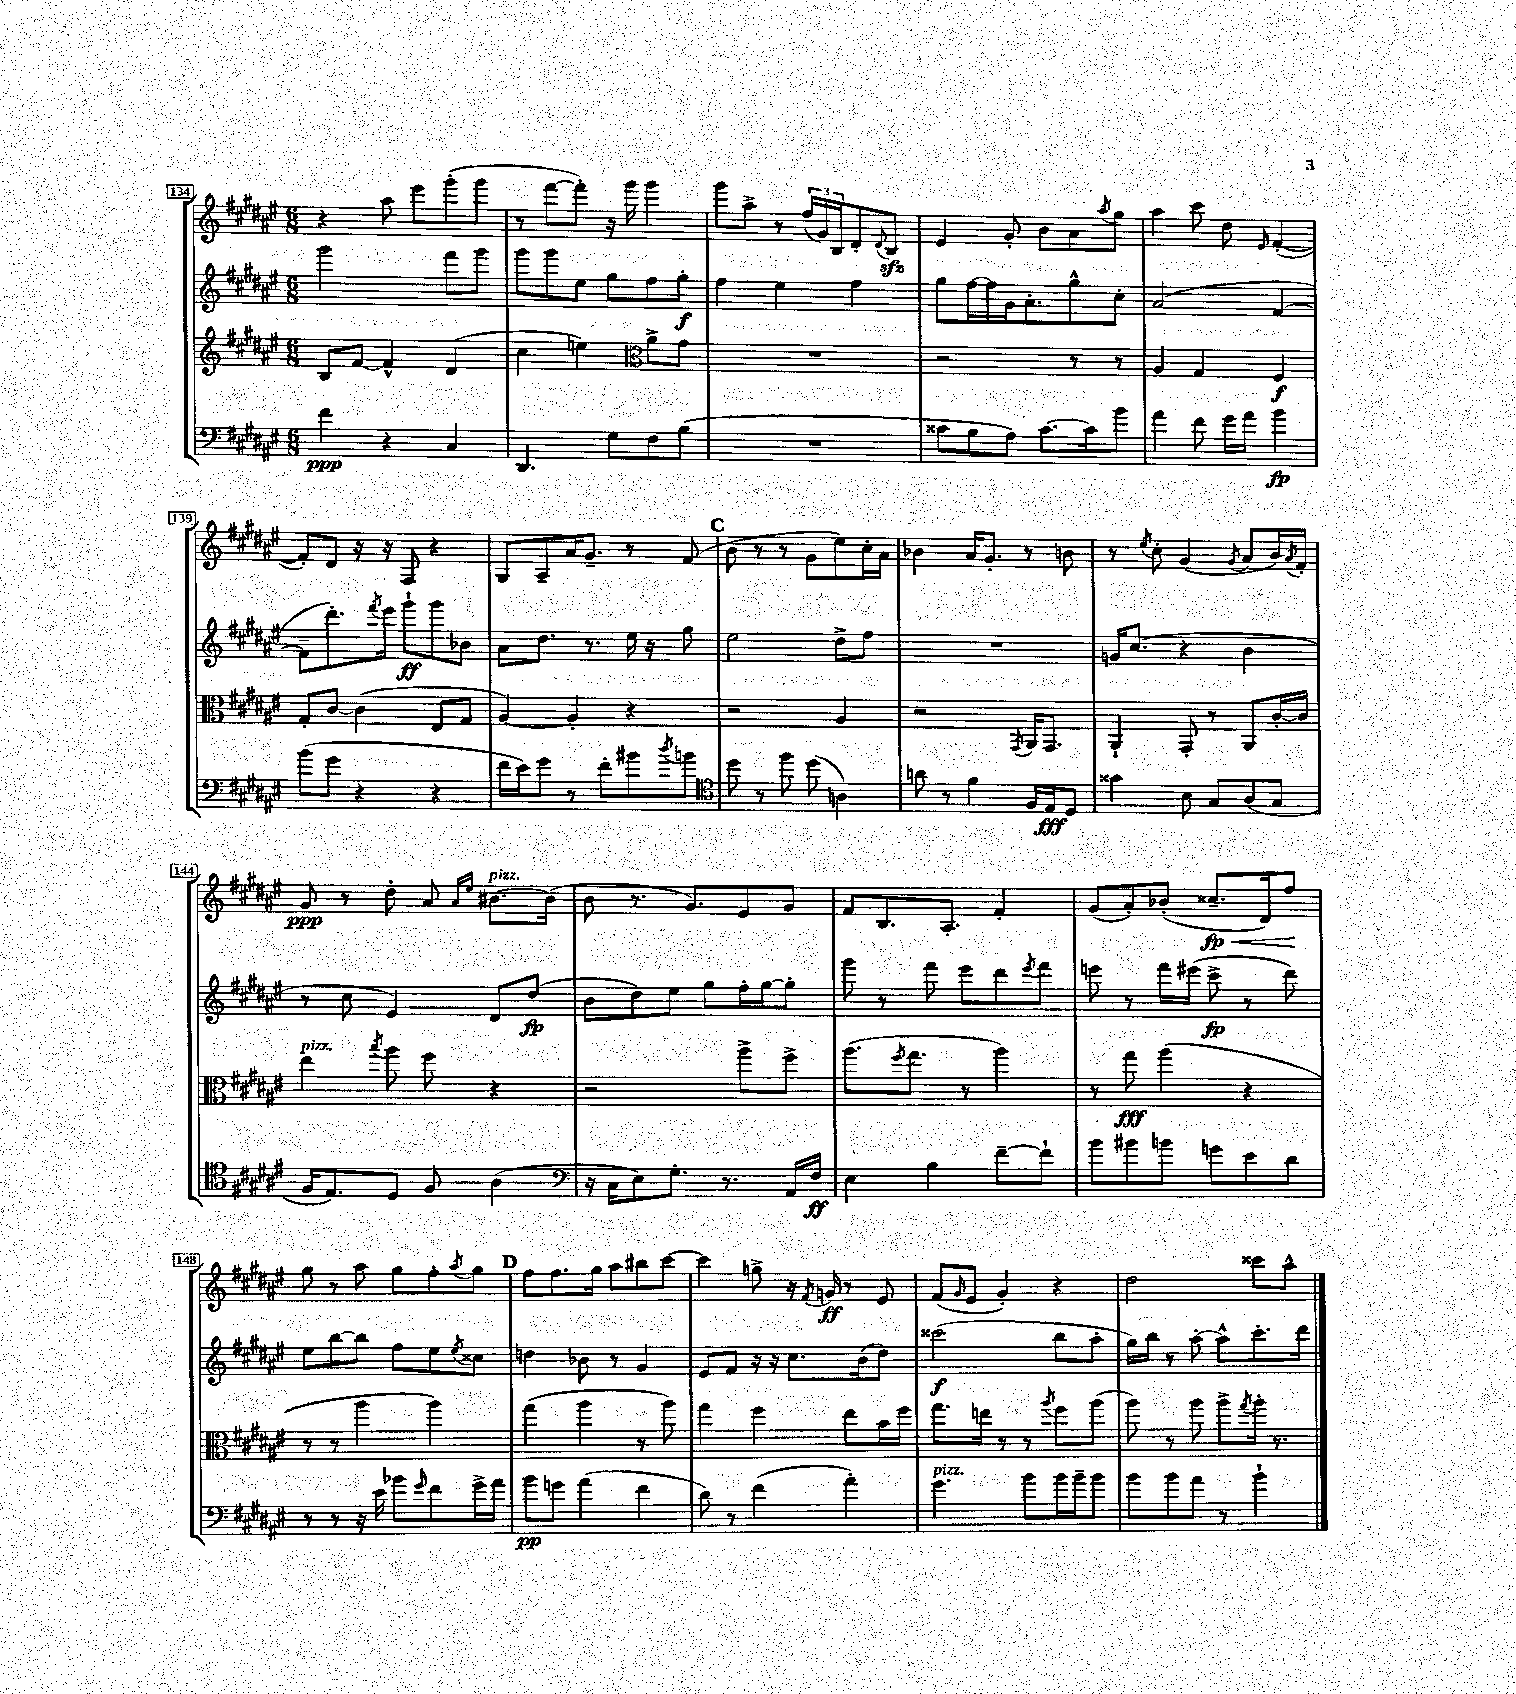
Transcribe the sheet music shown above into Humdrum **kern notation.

**kern	**kern	**kern	**kern
*staff4	*staff3	*staff2	*staff1
*clefF4	*clefG2	*clefG2	*clefG2
*k[f#c#g#d#a#e#]	*k[f#c#g#d#a#e#]	*k[f#c#g#d#a#e#]	*k[f#c#g#d#a#e#]
*M6/8	*M6/8	*M6/8	*M6/8
4f#	8B	2ggg#	4r
.	[8f#	.	.
4r	4f#^^]	.	8aa#
.	.	.	8eee#
4C#	(4d#	8fff#	(8ggg#'
.	.	8ggg#	8ggg#
=	=	=	=
4.DD#	4cc#	8ggg#	8r
.	.	8ggg#	[8fff#
.	4ee)	8ee#	8fff#'])
8G#	.	8gg#	16r
.	.	.	16ggg#
*	*clefC3	*	*
8F#	8a#^	8ff#	4ggg#
(8B	8g#	8gg#'	.
=	=	=	=
2.r	2.r	4ff#	8ggg#
.	.	.	8aa#^
.	.	4ee#	8r
.	.	.	(24ff#
.	.	.	24g#)
.	.	.	24B
.	.	4ff#	8d#'
.	.	.	8qqd#
.	.	.	8B
=	=	=	=
8c##	2r	8gg#	4e#
8B	.	[16ff#	.
.	.	16ff#]	.
8A#)	.	16g#	8g#'
.	.	8.a#'	.
[8.c##	.	.	8b
.	8r	8gg#^^	8a#
16c##]	.	.	.
.	.	.	8qaa#
8b	8r	8cc#'	8gg#
=	=	=	=
4a#	4A#	(2a#	4aa#
8f#	4G#	.	8ccc#
16g#	.	.	8dd#
16a#	.	.	.
.	.	.	16qqe#
4b	4F#	[4f#	([4f#'
=	=	=	=
(8b	8G#'	8f#~]	8f#'])
8g#	[8c#	8.ddd#')	8d#
4r	(4c#]	.	16r
.	.	8qfff#	.
.	.	16eee#	16r
.	.	8ggg#`	8F#
4r	8E#	8ggg#	4r
.	8G#	8b-	.
=	=	=	=
16f#	[4A#)	8a#	8G#
16e#)	.	.	.
8g#	.	8.dd#	8A#~
8r	4A#']	.	16a#
.	.	8.r	8.g#~
8f#'	.	.	.
8b#	4r	16ee#	8r
.	.	16r	.
8qdd#	.	.	.
8b	.	8gg#	(8f#
=	=	=	=
*clefC4	*	*	*
8dd#	2r	2ee#	8b
8r	.	.	8r
8ff#	.	.	8r
(8dd#	.	.	8g#
4A)	4A#	8dd#^	8ee#)
.	.	8ff#	16cc#'
.	.	.	16a#
=	=	=	=
8a	2r	2.r	4b-
8r	.	.	.
4f#	.	.	16a#
.	.	.	8.g#'
.	8qGG#	.	.
16F#	16AA#	.	8r
16E#	8.GG#	.	.
8D#	.	.	8b
=	=	=	=
4g##	4AA#`	16g	8r
.	.	(8.cc#	.
.	.	.	8qee#
.	.	.	8cc#'
8B	8GG#'	4r	(4g#
8G#	8r	.	.
.	.	.	8qg#
(8A#	8AA#	4b	8a#
8G#	[16c#'	.	16b)
.	.	.	8qa#
.	16c#]	.	16f#'
=	=	=	=
16F#	4ee#	8r	8g#
8.E#)	.	.	.
.	.	8cc#	8r
.	8qbb	.	.
8D#	8aa#	4e#)	8dd#'
8F#	8ff#	.	8a#
.	.	.	16qqa#
.	.	.	16qqee#
(4A#	4r	8d#	[8.b#
.	.	(8dd#	.
.	.	.	(16b#]
=	=	=	=
*clefF4	*	*	*
16r	2r	8b	8b
16C#	.	.	.
8E#)	.	8dd#)	8.r
8.G#'	.	8ee#	.
.	.	.	8.g#)
.	.	8gg#	.
8.r	.	.	.
.	8aa#^	16ff#'	8e#
.	.	[16gg#	.
16AA#	8ff#^	8gg#']	8g#
16F#	.	.	.
=	=	=	=
4E#	(8.aa#	8ggg#	8f#
.	.	8r	8.B
.	8qff#	.	.
.	8.gg#	.	.
4B	.	8fff#	.
.	.	.	8.A#'
.	8r	8eee#	.
[8f#~	4aa#)	8ddd#	4f#'
.	.	8qeee#	.
8f#`]	.	8fff#	.
=	=	=	=
8b	8r	8eee	(8g#
8b#	8gg#	8r	8a#')
8b	(4aa#	16fff#	(8b-'
.	.	(16eee#	.
8g	.	8ccc#^	8.cc##~
8e#	4r	8r	.
.	.	.	16d#)
8d#	.	8ddd#)	8ff#
=	=	=	=
8r	8r	8ee#	8gg#
8r	8r	[8bb	8r
16r	4aa#	8bb]	8aa#
16e#	.	.	.
8b-	.	8ff#	8gg#
16qqg#	.	.	.
8f#	4aa#)	8ee#	8ff#'
.	.	8qee#	8qaa#
16g#^	.	8cc##	8gg#
16a#	.	.	.
=	=	=	=
8b	(4gg#	4dd	8ff#
8g	.	.	8.ff#
(4a#	4aa#	8b-	.
.	.	.	16gg#
.	.	8r	8aa#
4f#	8r	4g#	8bb#
.	8aa#)	.	[8ccc#
=	=	=	=
8d#)	4gg#	8e#	4ccc#]
8r	.	8f#	.
(4f#	4ff#	16r	8gg^
.	.	16r	.
.	.	8.cc#	16r
.	.	.	8qf#
.	.	.	16g
4a#')	8ee#	.	8r
.	.	(16b	.
.	16b	8dd#)	8e#
.	16ff#	.	.
=	=	=	=
4.g#	8.gg#	(2ccc##	(8f#
.	.	.	16qqg#
.	.	.	8e#
.	16ee	.	.
.	8r	.	4g#')
8b	8r	.	.
.	8qaa#	.	.
16b	8ff#	8bb	4r
16b~	.	.	.
8b	(8aa#	8aa#'	.
=	=	=	=
8b	8aa#)	16gg#)	2dd#
.	.	16bb	.
8b	8r	8r	.
8a#	8aa#	[8aa#'	.
8r	8aa#^	8aa#^^]	.
.	8qgg#	.	.
4b`	16aa#'	8.ccc#'	8ccc##
.	8.r	.	.
.	.	.	8aa#^^
.	.	16ddd#	.
==	==	==	==
*-	*-	*-	*-
